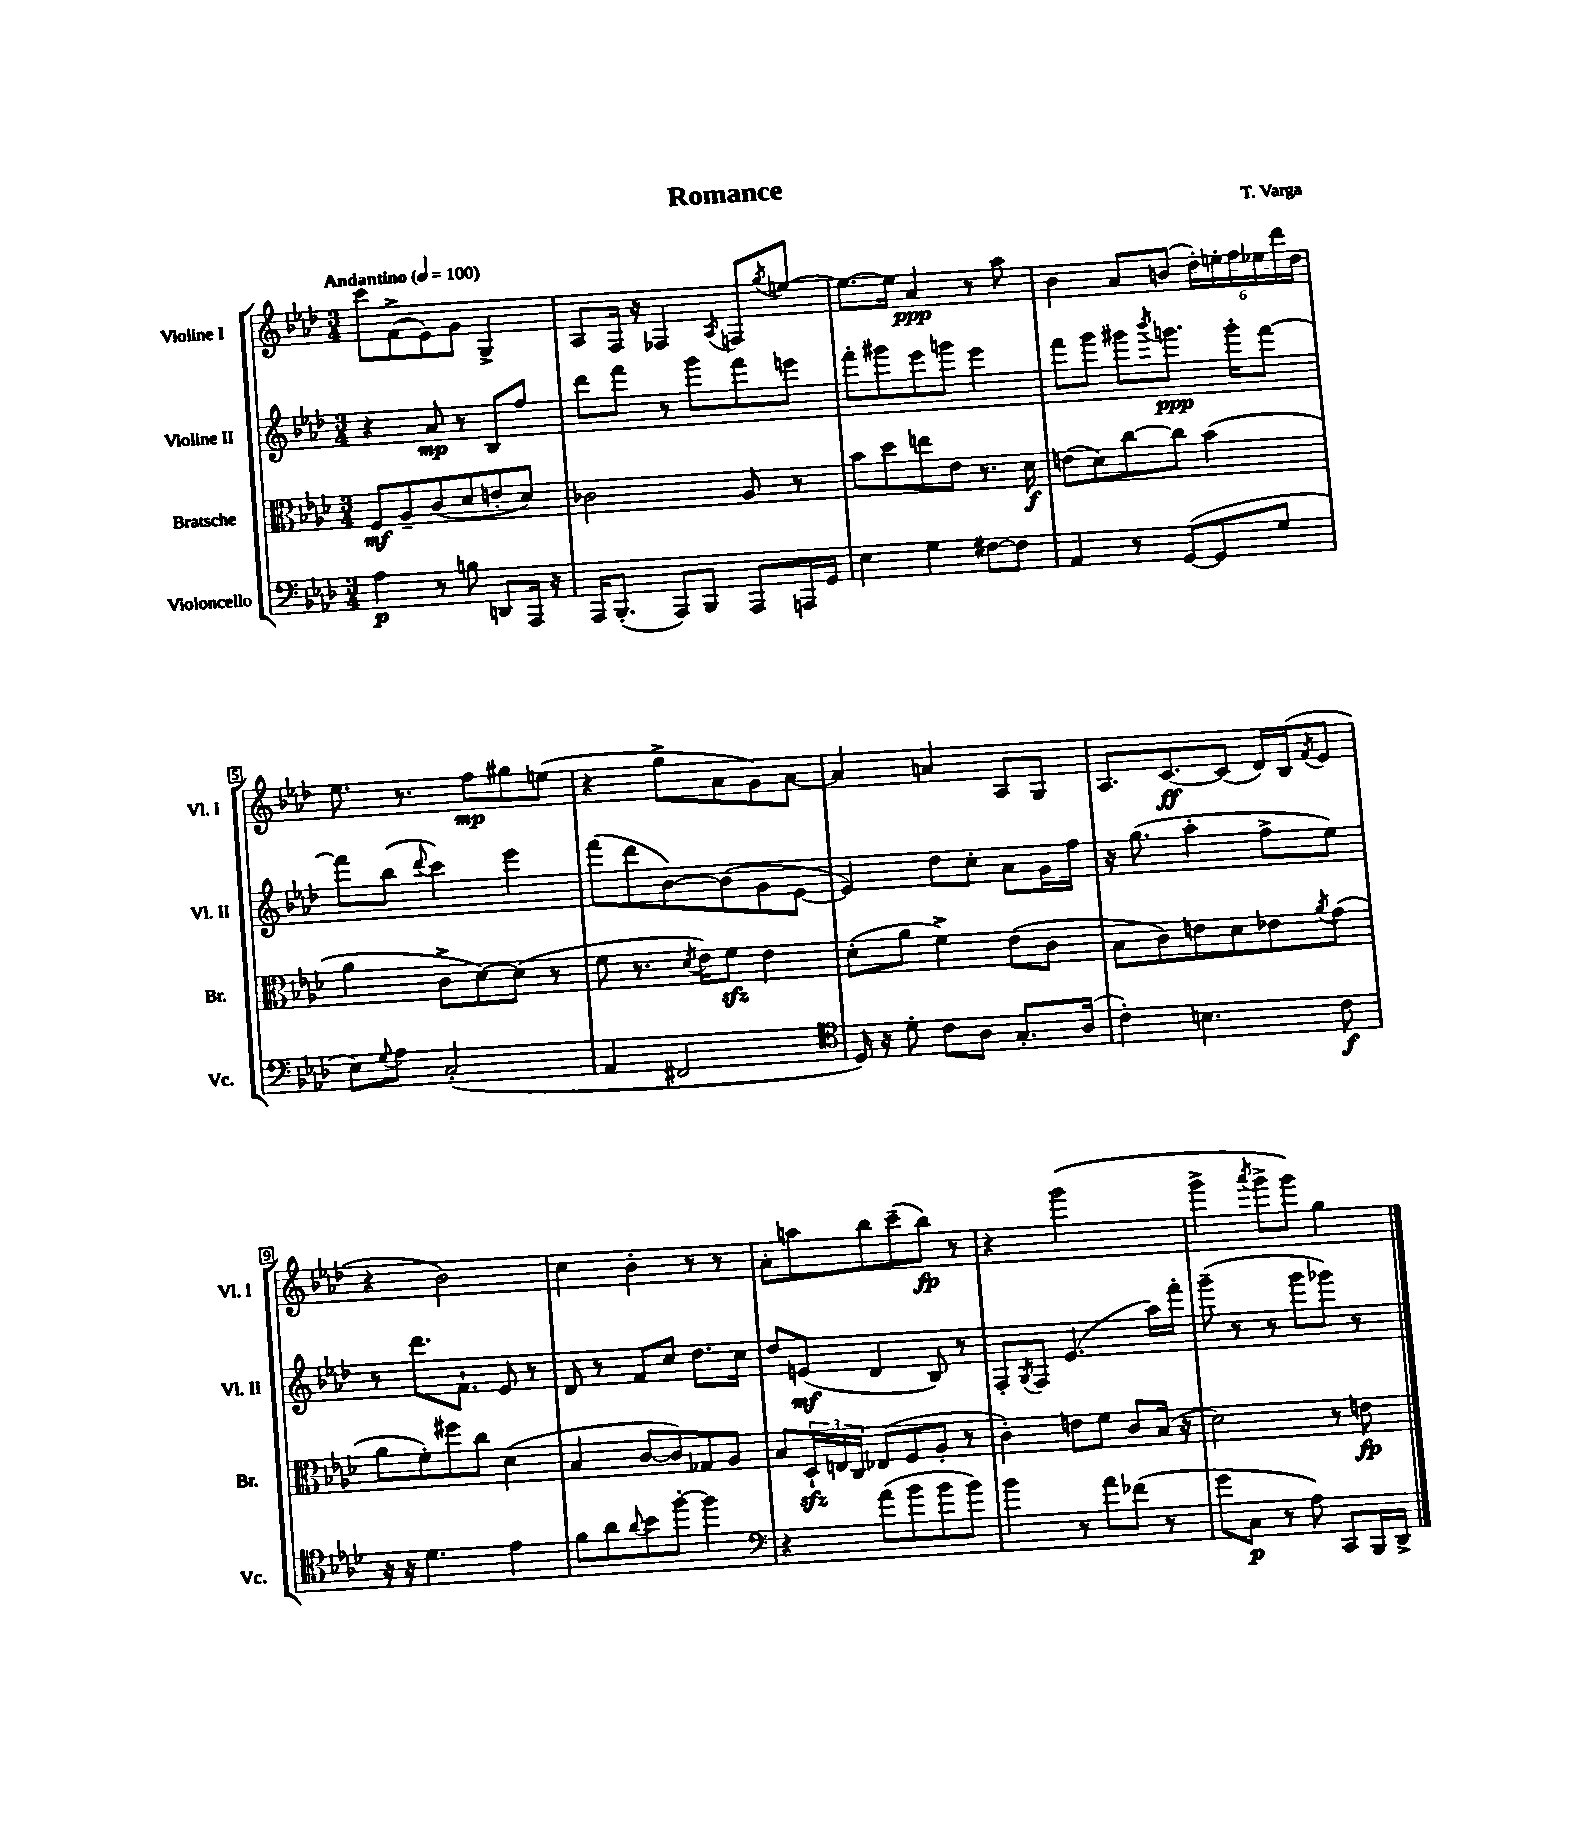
\header { title = "Romance" composer = "T. Varga" }
<<
\new StaffGroup <<
\new Staff = "s0" \with { instrumentName = "Violine I" shortInstrumentName = "Vl. I" } {
    \clef treble \key aes \major \numericTimeSignature \time 3/4 \tempo "Andantino" 4 = 100
    c'''8 f'8->( ees'8) g'8 g4-> |
    aes8 f16 r16 fes4 \acciaccatura { aes8 } f8 \acciaccatura { g''8 } e''8~ |
    e''8.~ e''16 aes'4\ppp r8 aes''8 |
    bes'4 aes'8 b'8( \tuplet 6/4 { des''16-.) e''16-. f''16 ees''16 des'''16 des''16 } |
    ees''8. r8. f''8\mp gis''8 e''8( |
    r4 g''8-> aes'8 g'8) aes'8~ |
    aes'4 a'4 aes8 g8 |
    aes8. c'8.~\ff c'8( des'16) bes16( \acciaccatura { f'8 } ees'8 |
    r4 bes'2) |
    c''4 bes'4-. r8 r8 |
    aes'8-. a''8 bes''8 c'''8--( bes''8\fp) r8 |
    r4 g'''2( |
    g'''4-> \acciaccatura { aes'''8 } g'''8-> g'''8) g''4 \bar "|." |
}
\new Staff = "s1" \with { instrumentName = "Violine II" shortInstrumentName = "Vl. II" } {
    \clef treble \key aes \major \numericTimeSignature \time 3/4
    r4 aes'8\mp r8 bes8 f''8 |
    des'''8 f'''8 r8 g'''8 f'''8 e'''8 |
    f'''8-. gis'''8 ees'''8 g'''8 ees'''4 |
    f'''8 g'''8 gis'''8 \acciaccatura { bes'''8 } g'''8.\ppp g'''16-. f'''8~ |
    f'''8 bes''8( \appoggiatura { des'''8 } c'''4) ees'''4 |
    f'''8( des'''8 bes'8~) bes'8( g'8 ees'8~ |
    ees'4) des''8 c''8-. aes'8 g'16 f''16 |
    r16 g''8.( aes''4-. f''8-> ees''8) |
    r8 des'''8. f'8.-! ees'8 r8 |
    des'8 r8 f'8 c''8 des''8. c''16 |
    des''8 e'8\mf( des'4 bes8) r8 |
    f8-. \acciaccatura { g8 } f8 ees'4.( aes''16) f'''16-. |
    g'''8--( r8 r8 g'''8 ges'''8) r8 \bar "|." |
}
\new Staff = "s2" \with { instrumentName = "Bratsche" shortInstrumentName = "Br." } {
    \clef alto \key aes \major \numericTimeSignature \time 3/4
    f8\mf aes8-- c'8( des'8 e'8-. des'8) |
    ces'2 aes8 r8 |
    bes'8 des''8 e''8 ees'8 r8. des'16\f |
    e'8( des'8) c''8~ c''8 bes'4( |
    aes'4 c'8-> des'8~) des'8( r8 |
    f'8 r8. \acciaccatura { des'8 } ees'16) f'8\sfz ees'4 |
    des'8-.( aes'8 f'4->) ees'8( c'8 |
    bes8 c'8) e'8 des'8 ees'8 \acciaccatura { aes'8 } g'8( |
    aes'8 f'8-.) fis''8 c''8 des'4( |
    bes4 c'8~ c'8) ges8 aes8 |
    bes8 \tuplet 3/2 { des16-!\sfz e16 c16 } ees8( f8 aes8-. r8 |
    c'4-.) e'8 f'8 c'8 bes16( r16 |
    des'2) r8 e'8\fp \bar "|." |
}
\new Staff = "s3" \with { instrumentName = "Violoncello" shortInstrumentName = "Vc." } {
    \clef bass \key aes \major \numericTimeSignature \time 3/4
    aes4\p r8 b8 d,8 aes,,16 r16 |
    aes,,16 bes,,8.-.( aes,,8) bes,,8 aes,,8 a,,16 g,16 |
    ees4 g4 fis8~ fis8 |
    aes,4 r8 g,8~( g,8 g8 |
    ees8) \appoggiatura { g8 } aes8 c2-.( |
    aes,4 fis,2 |
    \clef tenor des16) r16 des'8-. c'8 aes8 g8.-. aes16( |
    c'4-.) b4. c'8\f |
    r16 r16 des'4. ees'4 |
    f'8 aes'8 \appoggiatura { aes'8 } bes'8 f''8~-. f''4 |
    \clef bass r4 aes'8( bes'8 bes'8 bes'8) |
    bes'4 r8 aes'8 fes'8( r8 |
    g'8 c8\p r8 aes8) c,8 bes,,16 des,16-> \bar "|." |
}
>>
>>
\layout { \context { \Score \override BarNumber.stencil = #(make-stencil-boxer 0.1 0.3 ly:text-interface::print) } }
